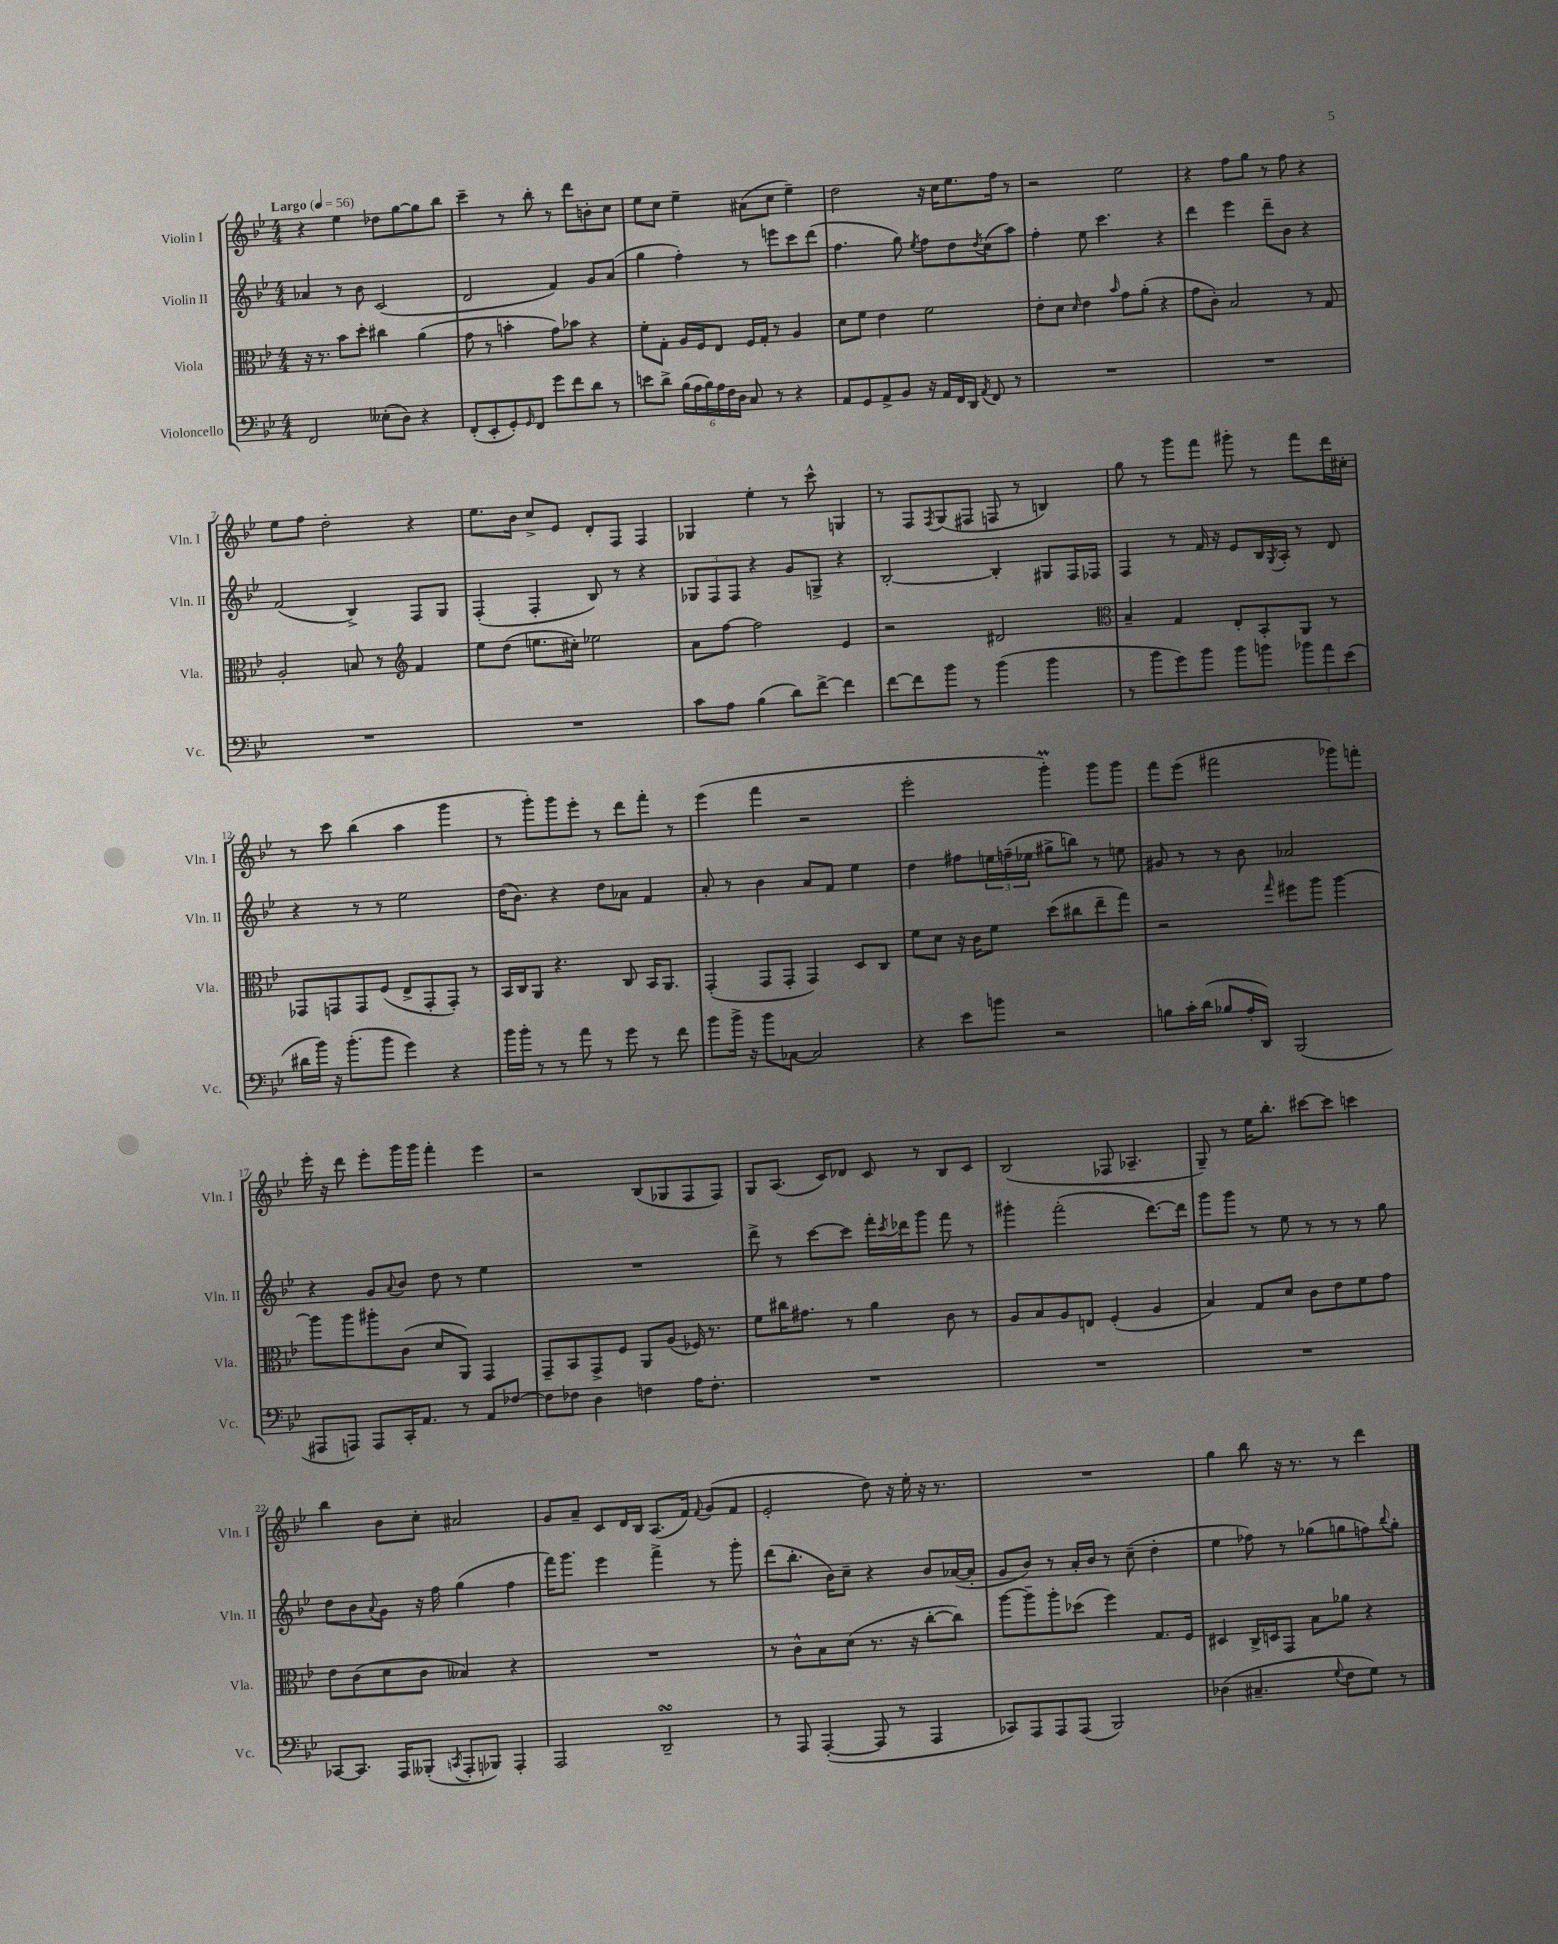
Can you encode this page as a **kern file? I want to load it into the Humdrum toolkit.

**kern	**kern	**kern	**kern
*staff4	*staff3	*staff2	*staff1
*clefF4	*clefC3	*clefG2	*clefG2
*k[b-e-]	*k[b-e-]	*k[b-e-]	*k[b-e-]
*M4/4	*M4/4	*M4/4	*M4/4
*MM56	*MM56	*MM56	*MM56
2FF	16r	4a-	4r
.	8.r	.	.
.	8b-	8r	4ee-
.	8dd'	8b-	.
(8E--'	4cc#	(2c	8dd-
8D)	.	.	[8gg
4r	(4a	.	8gg]
.	.	.	8bb-
=	=	=	=
(8FF'	8g	2d	4ccc~
8EE-'	8r	.	.
8GG')	4b'	.	8r
16qqGG	.	.	.
8FF	.	.	8bb-'
8g	8g)	4f)	8r
8f	8b-	.	8ddd
8d	4r	8g	8b'
8r	.	(8a	8cc
=	=	=	=
8e	8f'	4gg	8ee-
8d^	8G'	.	8cc
(24B-	16A	4ff')	4ee-~
24A	.	.	.
.	16F	.	.
24B-)	.	.	.
24A	8E-	.	.
24F	.	.	.
24D	.	.	.
8C	16F	8r	(8a#
.	16G'	.	.
8r	8r	8eee	8cc
4r	4A	8ccc	4ee-~)
.	.	(8ddd	.
=	=	=	=
8AA	8d	4.ff	2dd
8GG	8f	.	.
8AA^	4e-	.	.
8BB-	.	8gg)	.
.	.	8qee-	.
16r	2f	8ff	16r
16AA	.	.	16cc
16FF	.	8dd	8.ee-
16DD	.	.	.
8qAA	.	8qdd	.
8FF	.	(8cc	.
.	.	.	16ff
8r	.	8aa)	8r
=	=	=	=
1r	8e-'	4ff'	2r
.	8d	.	.
.	16qqd	.	.
.	4e-	8ee-	.
.	.	4.ccc	.
.	16qqb-	.	.
.	8g	.	2ee-
.	(8a'	.	.
.	4r	4r	.
=	=	=	=
1r	8g	4ddd	4r
.	8c')	.	.
.	2B-	4eee-	8ff
.	.	.	8gg
.	.	8ddd~	8r
.	.	8b-	8ff
.	8r	4r	4r
.	8G	.	.
=	=	=	=
1r	2A'	(2f	8ee-
.	.	.	8ff
.	.	.	2dd'
.	8B	4B-^)	.
.	8r	.	.
*	*clefG2	*	*
.	4f	8F	4r
.	.	8G	.
=	=	=	=
1r	8ee-	(4F'	8.ee-
.	(8dd	.	.
.	.	.	16b-
.	8.ee	4F'	8cc^
.	.	.	8e-
.	16cc#')	.	.
.	2ee-	8B-)	8d'
.	.	8r	8F
.	.	4r	4F
=	=	=	=
8c	8a	12G-	4G-
.	.	12F	.
8A	[8ff	.	.
.	.	12F	.
(4B-	2ff]	4r	4ee-'
8d)	.	8g	8r
[8f^	.	8G^	8ccc^^
4f]	4e-	4r	4G
=	=	=	=
[8f	2r	[2B-'	8r
8f]	.	.	8F
.	.	.	8qF
8b-	.	.	(8G
8r	.	.	8F#
(4b-	2d#	4B-']	8F
.	.	.	8r
4b-	.	8G#	4B)
.	.	16F	.
.	.	16F-	.
=	=	=	=
*	*clefC3	*	*
8r	4B-~	4F	8gg
8b-	.	.	8r
8g)	4G	8r	8ggg
8b-	.	16f	8fff
.	.	16r	.
8b-	8E-'	8e-	8ggg#'
8b	8BB-'	16B-	8r
.	.	8qG	.
.	.	16A'	.
12b-	8AA	8r	8fff
12a	.	.	.
.	8r	8d	16ddd
(12e-	.	.	.
.	.	.	16cc#'
=	=	=	=
16d#	8GG-	4r	8r
16b-)	.	.	.
16r	8GG	.	8ccc
(8.b-'	.	.	.
.	8GG	8r	(4bb-
8b-	(8F	8r	.
4g)	8E-^	2ee-	4aa
.	8GG'	.	.
4r	8GG')	.	4ggg
.	8r	.	.
=	=	=	=
16b-	16BB-	(16dd	8r
16b-'	16C	8.b-)	.
8r	8AA	.	8ggg')
8r	4.r	4r	8ggg
8a	.	.	8eee-'
8r	.	8dd	8r
8g	8C	8a-	8ddd
8r	16BB-	4f	8fff'
.	8.AA	.	.
8f	.	.	8r
=	=	=	=
8b-	(4GG'	8a'	(4eee-
16b-^	.	8r	.
16r	.	.	.
8b-	8GG	4b-	4fff
[8C-	8GG'	.	.
2C-]	4GG)	8a	2r
.	.	8f	.
.	8D	4ee-	.
.	8C	.	.
=	=	=	=
4r	8f	4dd	2eee-'
.	8d	.	.
8e-	16r	8ff#	.
.	16c	.	.
8b	8f	24ee	.
.	.	(24ff~	.
.	.	24ee-	.
2r	(8dd	8gg#^	4ggg')
.	8cc#	8bb)	.
.	8ee-~	8r	8ggg
.	8gg)	8ee	8ggg
=	=	=	=
8B	2r	8g#	8fff
16c'	.	8r	(8eee-
(16d	.	.	.
8B-	.	8r	2fff#
16A'	.	8b-	.
16DD)	.	.	.
.	16qqgg	.	.
(2BBB-	8ff#	2a-	.
.	8aa	.	.
.	[4aa	.	8ggg-)
.	.	.	8fff'
=	=	=	=
8AAA#	8aa]	4r	16eee-'
.	.	.	16r
8AAA)	8aa	.	8ddd
8AAA	8aa#'	8g	8eee-'
.	.	8qqa	.
16CC'	(8c	8b-	16ggg
8.AA	.	.	16ggg
.	8d	8dd	4fff'
8r	8AA)	8r	.
8AA	4GG	4ee-	4eee-
[8F-	.	.	.
=	=	=	=
8F-]	8GG~	1r	2r
8F-	8BB-	.	.
4D	8GG^	.	.
.	8F	.	.
4F	8AA	.	(8B-
.	(8A	.	8G-
16A	16F-)	.	8F
8.F'	8.r	.	.
.	.	.	8F)
=	=	=	=
1r	8f	8ddd^	8G
.	16cc#	8r	(8.A
.	8.g#	.	.
.	.	[8ccc	.
.	.	.	16c)
.	8r	8ccc]	8d-
.	4a	16fff'	8c
.	.	8qccc	.
.	.	16ddd-	.
.	.	8ggg	8r
.	8c	8fff	8B-
.	8r	8r	8c
=	=	=	=
1r	8A	4ggg#'	(2B-
.	8B-	.	.
.	8A	(2fff'	.
.	8E	.	.
.	(4F'	.	8F-
.	.	.	4.A-~
.	4A	[8.ddd)	.
.	.	16ddd]	.
=	=	=	=
1r	4B-)	8ggg	8G~)
.	.	8ggg	8r
.	8G	8r	16ee-
.	.	.	8.bb-'
.	8d	8ee-	.
.	8c	8r	[8ccc#
.	8e-	8r	8ccc#]
.	8f	8r	4ccc
.	8g	8gg	.
=	=	=	=
[8CC-	8e-	8dd	4bb-
8.CC-]	(8c	8b-	.
.	.	8qqa	.
.	8d	8g	8b-
16AAA	.	.	.
(8BBB--'	8c	16r	8cc'
.	.	16ff	.
8qCC	.	.	.
8AAA'	4B--)	(4gg	2a#
8BBB-)	.	.	.
4AAA'	4r	4ff	.
=	=	=	=
2AAA	1r	16fff)	8g
.	.	8.ggg	.
.	.	.	8a~
.	.	4eee-	8c
.	.	.	16d
.	.	.	16B-
2DD~	.	4fff^	(8.A
.	.	.	16f)
.	.	.	8qqf
.	.	8r	(8g
.	.	8ggg'	8f
=	=	=	=
8r	8r	(8ddd	2e-'
8AAA	8c^^	8.bb-'	.
([4AAA'	8B-	.	.
.	.	16b-)	.
.	(8d	8cc~	.
8AAA]	8.r	4r	8dd)
8r	.	.	16r
.	16r	.	16ee-'
4AAA	[8cc'	8b-	16r
.	.	.	8.r
.	8cc])	([16a-	.
.	.	16a-']	.
=	=	=	=
8CC-)	[8aa	8g	1r
8AAA	8aa~]	8b-)	.
8AAA	8aa'	8r	.
(8AAA	(8dd-	16a'	.
.	.	16b-	.
2BBB-)	4ff)	8r	.
.	.	(8cc~	.
.	8.G	4dd'	.
.	16F	.	.
=	=	=	=
(4D-	4D#	4ee-	4gg
4.C#~	16C^	8ff-)	8bb-
.	16D	.	.
.	8GG	8r	16r
.	.	.	8.r
.	8B-	(8gg-	.
8qqG	.	.	.
8F	8a-	8gg	8r
8G)	4r	8ff)	4ddd
.	.	8qqbb-	.
8r	.	8gg'	.
==	==	==	==
*-	*-	*-	*-
